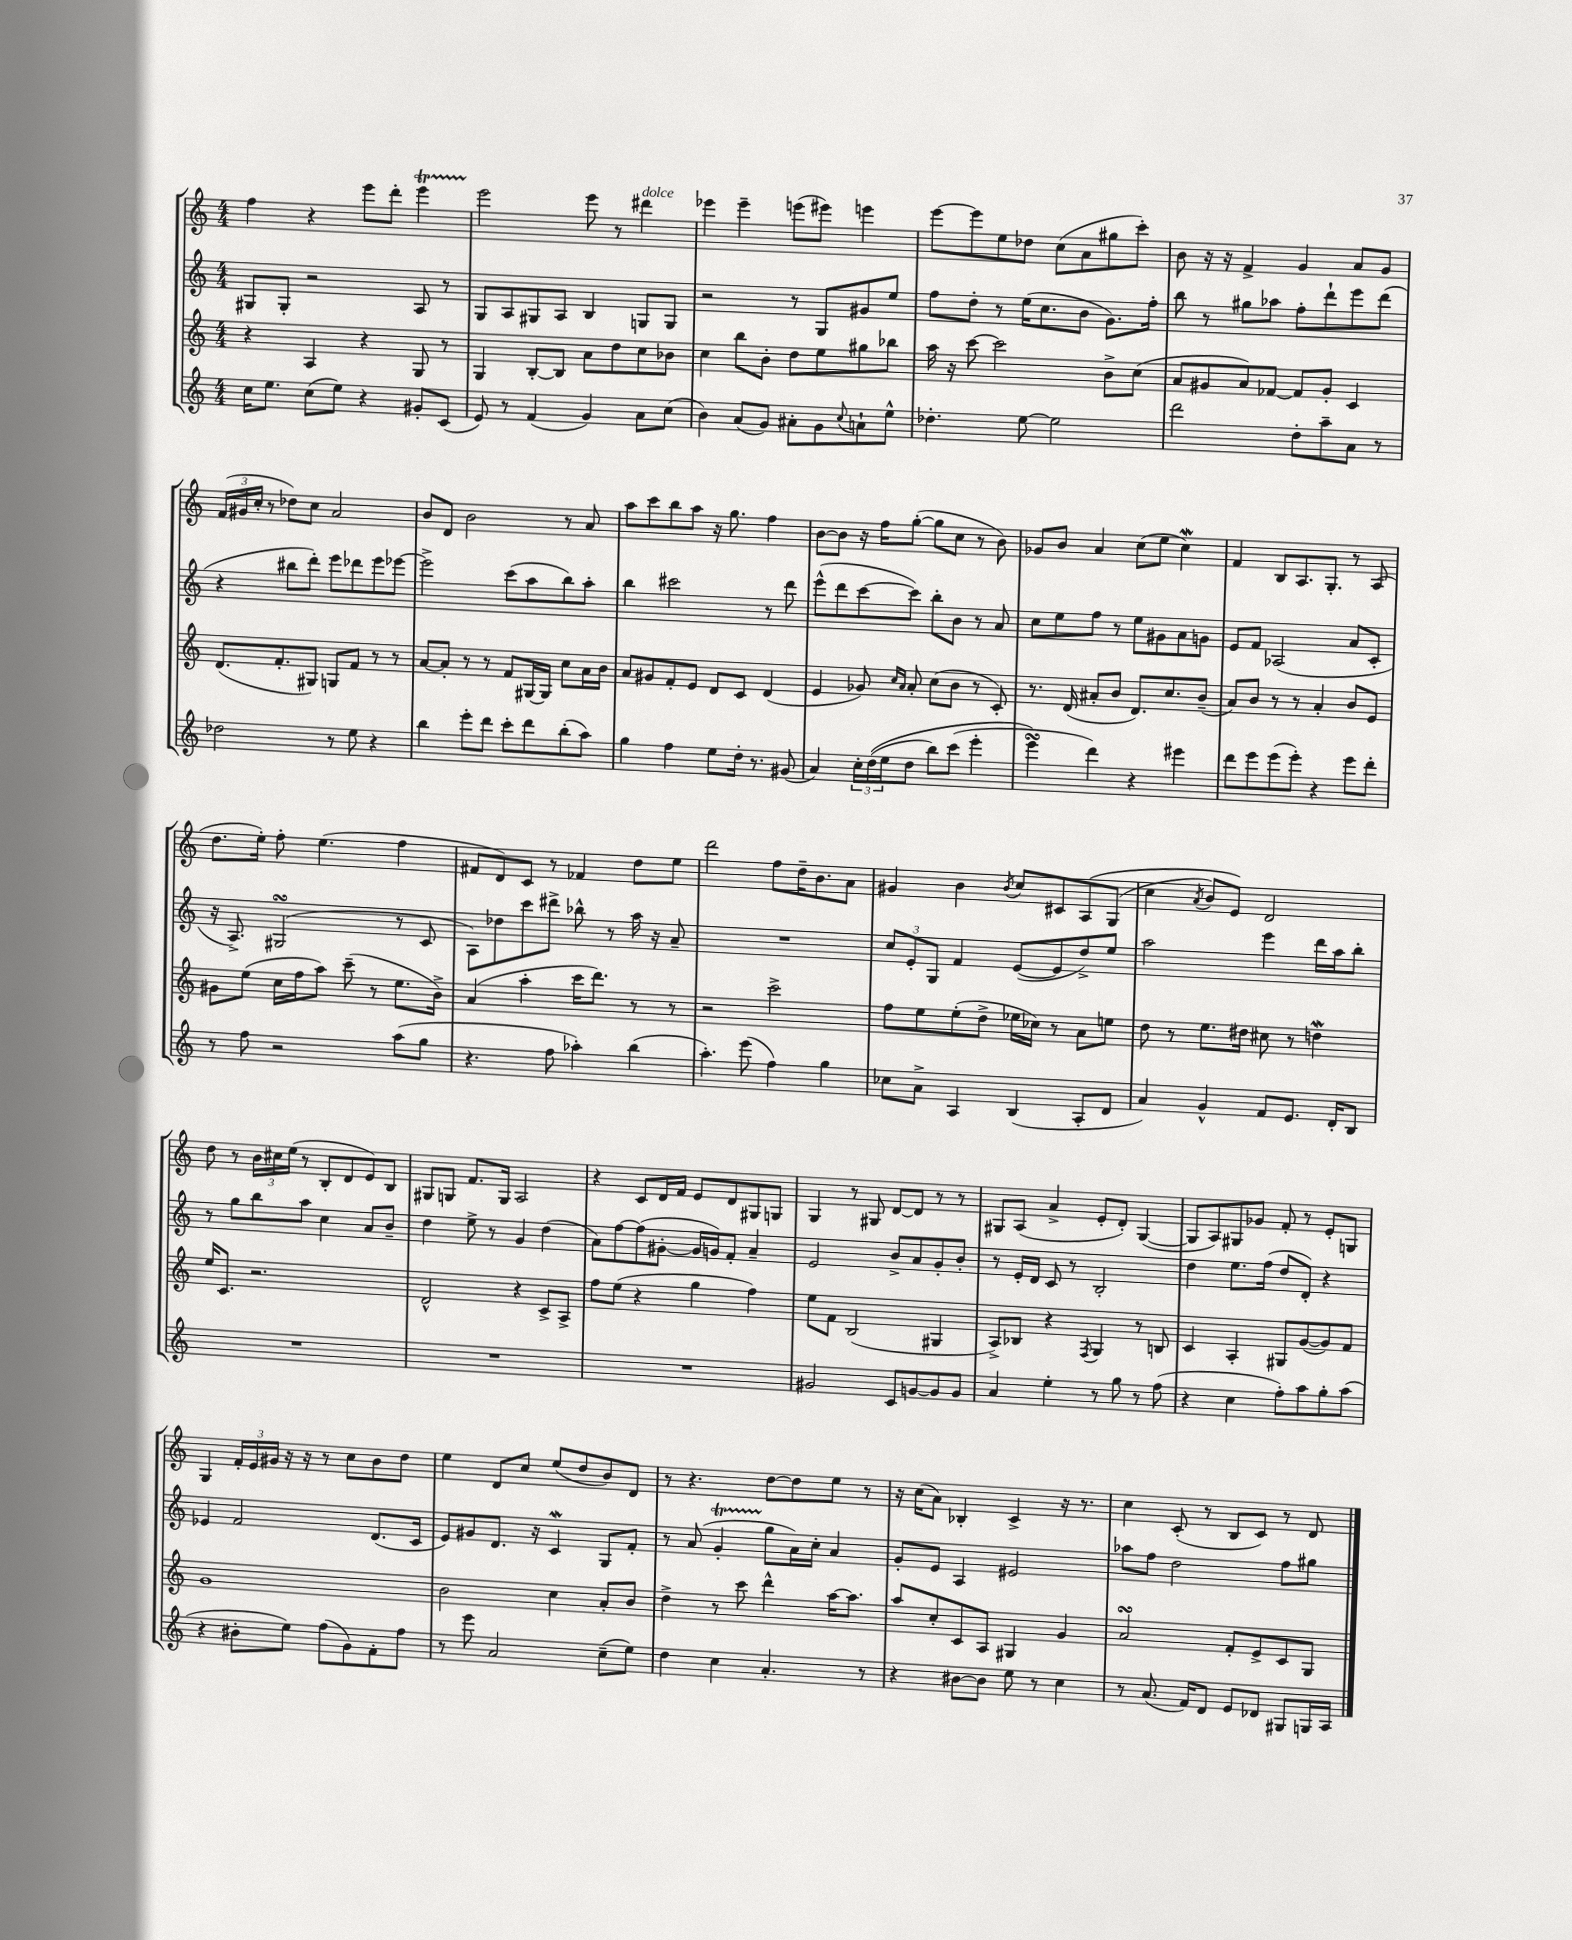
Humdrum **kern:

**kern	**kern	**kern	**kern
*part4	*part3	*part2	*part1
*staff4	*staff3	*staff2	*staff1
*clefG2	*clefG2	*clefG2	*clefG2
*k[]	*k[]	*k[]	*k[]
*M4/4	*M4/4	*M4/4	*M4/4
=13	=13	=13	=13
16cc\KL	4r	8G#X/L	4ff\
8.ee\J	.	.	.
.	.	8G#'/J	.
(8cc\L	4A/	2r	4r
8ee\J)	.	.	.
4r	4r	.	8eee\L
.	.	.	8ddd'\J
8g#X'/L	8G/	8A/	4eeet\
(8c/J	8r	8r	.
=14	=14	=14	=14
8e/)	4G/	8G/L	2eee\
8r	.	8A/	.
(4f/	[8B'/L	8G#X/	.
.	8B/J]	8A/J	.
4g/)	8a\L	4B/	8eee\
.	8dd\	.	8r
!	!	!	!LO:TX:a:i:t=dolce
8a\L	8cc\	8Gn/L	4ddd#X\
(8cc\J	8b-X\J	8G/J	.
=15	=15	=15	=15
4b\)	4cc\	2r	4eee-X\
(8a/L	8bb\L	.	4eee-~\
8g/J)	8b'\J	.	.
8a#X'\L	8dd\L	8r	(8eeen\L
8g\	8ee\	8G/L	8eee#X\J)
8qqcc/	.	.	.
8an`\	8gg#X\	8g#X/	4eeen\
8ee^^\J	8bb-X\J	8ee/J	.
=16	=16	=16	=16
4.dd-X'\	16aa\	8ff\L	[8eee\L
.	16r	.	.
.	[8ccc\	8dd'\J	8eee\]
.	2ccc\]	8r	8ee\
[8ee\	.	(16ee\KL	8dd-X\J
.	.	8.cc\	.
2ee\]	.	.	(8cc\L
.	.	8b\J	8a\
.	8b^\L	8.g\L)	8gg#X\
.	(8cc\J	.	8ccc'\J)
.	.	16ff'\Jk	.
=17	=17	=17	=17
2ddd\	8a/L	8bb\	8b\
.	8g#X/	8r	16r
.	.	.	16r
.	8a/)	8gg#X\L	4f^/
.	[8f-X/J	8aa-X\J	.
8dd'\L	8f-/L]	8ff'\L	4g/
8aa~\	8g#'/J	8ddd`\	.
8a\J	4c/	8eee\	8a/L
8r	.	(8ddd\J	8g/J
!!LO:LB:g=z
=18	=18	=18	=18
2dd-X\	(8.d/L	4r	(24f/LL
.	.	.	24g#X/
.	.	.	24cc'/JJ
.	.	.	8r
.	8.f'/	.	.
.	.	8bb#X\L	8dd-X\L)
.	8G#X/J)	8ddd'\J)	8cc\J
8r	8Gn/L	8eee\L	2a/
8ee\	8f/J	8ddd-X\	.
4r	8r	8eee\	.
.	8r	[8eee-X\J	.
=19	=19	=19	=19
4bb\	[8a/L	2eee-^\]	8b/L
.	8a'/J]	.	8d/J
8eee'\L	8r	.	2b\
8ddd\J	8r	.	.
8ccc'\L	8f/L	(8ccc\L	.
8ddd\	[16G#X/L	8aa\	.
.	16G#/JJ]	.	.
(8bb'\	8cc\L	8bb\)	8r
8aa\J)	16a\L	8aa'\J	8a/
.	16b\JJ	.	.
=20	=20	=20	=20
4gg\	8a/L	4bb\	8aa\L
.	8g#X/	.	8ccc\
4ff\	8f'/	2ccc#X\	8bb\
.	8e/J	.	8aa\J
8ee\L	8d/L	.	16r
.	.	.	8.gg\
16dd'\Jk	8c/J	.	.
8.r	.	.	.
.	(4d/	8r	4ff\
(8g#X/	.	8ddd\	.
=21	=21	=21	=21
4a/)	4e/	(8eee^^\L	[8b\L
.	.	8ddd\	8b\J]
24cc'\LL	8g-X/)	[8ccc\	16r
((24dd\	.	.	.
.	.	.	16ff\KL
24ee\J	.	.	.
.	16qqcc/LL	.	.
.	16qqa/JJ	.	.
8dd\J	8a'/	8ccc\J])	([8gg'\J
8bb\L)	(8cc\L	8bb'\L	8gg\L]
(8ccc\J	8b\J	8b\J	8cc\J
4eee'\	8r	8r	8r
.	8c'/)	8a/	8b\)
=22	=22	=22	=22
4eeesSsS\)	8.r	8cc\L	8g-X/L
.	.	8ee\	8b/J
.	(16d/	.	.
4ddd\)	8a#X'/L	8ff\J	4a/
.	8b/J	8r	.
4r	8.d/L)	8ee\L	(8cc\L
.	.	8g#X\	8ee\J
.	8.cc/	.	.
4eee#X\	.	8a\	4ccw\)
.	(8b~/J	8gn\J	.
=23	=23	=23	=23
8ddd\L	8a/L)	8e/L	4f/
8eee\	8b/J	8f/J	.
(8eee\	8r	(2A-X/	8B/L
8eee'\J)	8r	.	8.A/
4r	4a'/	.	.
.	.	.	8.G'/J
8eee\L	8b/L	8a/L	8r
8ddd'\J	8e/J	8c'/J	(8A/
!!LO:LB:g=z
=24	=24	=24	=24
8r	8g#X\L	16r	8.dd\L
.	.	8.A^/)	.
8ff\	(8ee\J	.	.
.	.	.	16ee'\Jk)
2r	16cc\LL	(2G#XsSsS/	8ff'\
.	16ff\J	.	.
.	8aa\J)	.	(4.ee\
.	(8ccc~\	.	.
.	8r	.	.
(8aa\L	8.ee\L	8r	4ff\
8gg\J	.	8c/	.
.	16b^\Jk)	.	.
=25	=25	=25	=25
4.r	(4a/	8A\L)	8f#X/L
.	.	8dd-X\	8d/)
.	4aa'\	8ccc\	8c/J
8ff\	.	8ddd#X^\J	8r
4aa-X'\)	16ccc\KL	8bb-X^^\	4f-X/
.	8.ddd\J)	.	.
.	.	8r	.
(4bb\	8r	16aa\	8dd\L
.	.	16r	.
.	8r	8a~/	8ee\J
=26	=26	=26	=26
4.aa'\)	2r	1r	2ddd\
(8eee\	.	.	.
4ff\)	2ccc^\	.	8ff\L
.	.	.	16dd~\K
.	.	.	8.b\
4gg\	.	.	.
.	.	.	8a\J
=27	=27	=27	=27
8cc-X\L	8ff\L	12cc/L	4g#X/
.	.	12e'/	.
8a^\J	8ee\	.	.
.	.	12G/J	.
4A/	(8ee'\	4f/	4b\
.	8dd^\J	.	.
.	.	.	8qb/
(4B/	16ee-X\LL	([8e/L	8cc/L
.	16cc-X\JJ)	.	.
.	8r	8e/]	8c#X/
8A'/L	8a\L	8dd^/)	(8A/
8d/J	8een\J	8ee/J	(8G/J
=28	=28	=28	=28
4a/)	8dd\	2aa\	4cc\
.	8r	.	.
.	.	.	8qa/
4g^^/	8.ee\L	.	8b/L)
.	.	.	8e/J)
.	16dd#X\Jk	.	.
8f/L	8cc#X\	4eee\	2d/
8.e/J	8r	.	.
.	4ddnW\	16ddd\LL	.
16d'/KL	.	16aa\J	.
8B/J	.	8bb'\J	.
!!LO:LB:g=z
=29	=29	=29	=29
1r	16ee/KL	8r	8dd\
.	8.c/J	.	.
.	.	8gg\L	8r
.	2.r	8bb\	24b\LL
.	.	.	24cc#X\
.	.	.	(24ee\JJ
.	.	8aa\J	8r
.	.	4cc\	8B'/L
.	.	.	8d/
.	.	8a/L	8e/)
.	.	8b~/J	8B/J
=30	=30	=30	=30
1r	2d^^/	4dd\	8G#X/L
.	.	.	8Gn/J
.	.	8ee^\	8.f/L
.	.	8r	.
.	.	.	16G/Jk
.	4r	4g/	2A/
.	8c^/L	(4dd\	.
.	8A^/J	.	.
=31	=31	=31	=31
1r	8ff\L	8a\L)	4r
.	(8ee\J	[8ff\	.
.	4r	(8ff\]	8c/L
.	.	[8g#X'\J	16d/L
.	.	.	16f/JJ
.	4gg\	16g#/LL]	8e/L
.	.	16gn/J)	.
.	.	8f'/J	8d/
.	4ff\)	4a~/	8G#X/
.	.	.	8Gn/J
=32	=32	=32	=32
2g#X/	8ee\L	2e/	4G/
.	8f\J	.	.
.	(2B/	.	8r
.	.	.	8G#X/
8c/L	.	8b^/L	[8d/L
[8gn/	.	8a/	8d/J]
8g/]	4G#X/	8g'/	8r
8g/J	.	8b'/J	8r
=33	=33	=33	=33
4a/	8A^/L)	8r	8G#X/L
.	8B-X/J	16e'/LL	(8A/J
.	.	16d/JJ	.
4ee'\	4r	8c/	4a^/
.	.	8r	.
.	8qF/	.	.
8r	4G/	2B'/	8e'/L
8gg\	.	.	8d'/J)
8r	8r	.	([4G#/
(8ff\	8Bn/	.	.
=34	=34	=34	=34
4r	4c/	4dd\	8G#/L]
.	.	.	8A/)
4cc\	4A'/	8.ee\L	8G#X/
.	.	.	8g-X/J
.	.	(16ff\Jk	.
8ff'\L)	8G#X/L	8dd/L	8f'/
8aa\	([8g/	8d'/J)	8r
8gg'\	8g/])	4r	8e'/L
(8aa\J	8f/J	.	8Gn/J
!!LO:LB:g=z
=35	=35	=35	=35
4r	1g	4e-X/	4G/
8b#X'\L	.	2f/	24f'/LL
.	.	.	24e/
.	.	.	24g#X/JJ
8ee\J)	.	.	16r
.	.	.	16r
(8ff\L	.	.	8r
8g\)	.	.	8cc\L
8f'\	.	(8.d/L	8b\
8ff\J	.	.	8dd\J
.	.	16c/Jk	.
=36	=36	=36	=36
8r	2b\	8e/L)	4ee\
8eee\	.	8g#X/	.
2a/	.	8.d/J	8d/L
.	.	.	8cc/J
.	.	16r	.
.	4cc\	4cw/	(8ee/L
.	.	.	8dd/
(8cc~\L	8a'/L	8G/L	8b/)
8ee\J)	8b/J	8f'/J	8d/J
=37	=37	=37	=37
4dd\	4dd^\	8r	8r
.	.	(8a/	4.r
4cc\	8r	4gT'/	.
.	8ccc\	.	.
4.a'/	4ddd^^\	8gg\L	[8dd\L
.	.	16a\L)	8dd\]
.	.	16cc'\JJ	.
.	[16aa\KL	4a/	8ee\J
.	8.aa\J]	.	.
8r	.	.	8r
=38	=38	=38	=38
4r	8aa/L	8g'/L	16r
.	.	.	(16cc\KL
.	8cc'/	8e/J	8a\J)
[8b#X\L	8c/	4A/	4B-X'/
8b#\J]	8A/J	.	.
8ee\	4G#X/	2e#X/	4c^/
8r	.	.	.
4cc\	4g/	.	16r
.	.	.	8.r
=39	=39	=39	=39
8r	2asSSS/	8aa-X\L	4cc\
(8.a/	.	8ff\J	.
.	.	2dd\	(8c'/
16f/KL)	.	.	.
8d/J	.	.	8r
8e/L	8f'/L	.	8B/L
8d-X/J	8e^/	.	8c/J)
8G#X/L	8c/	8ff\L	8r
16Gn/L	8G/J	8gg#X\J	8d/
16A/JJ	.	.	.
==	==	==	==
*-	*-	*-	*-
